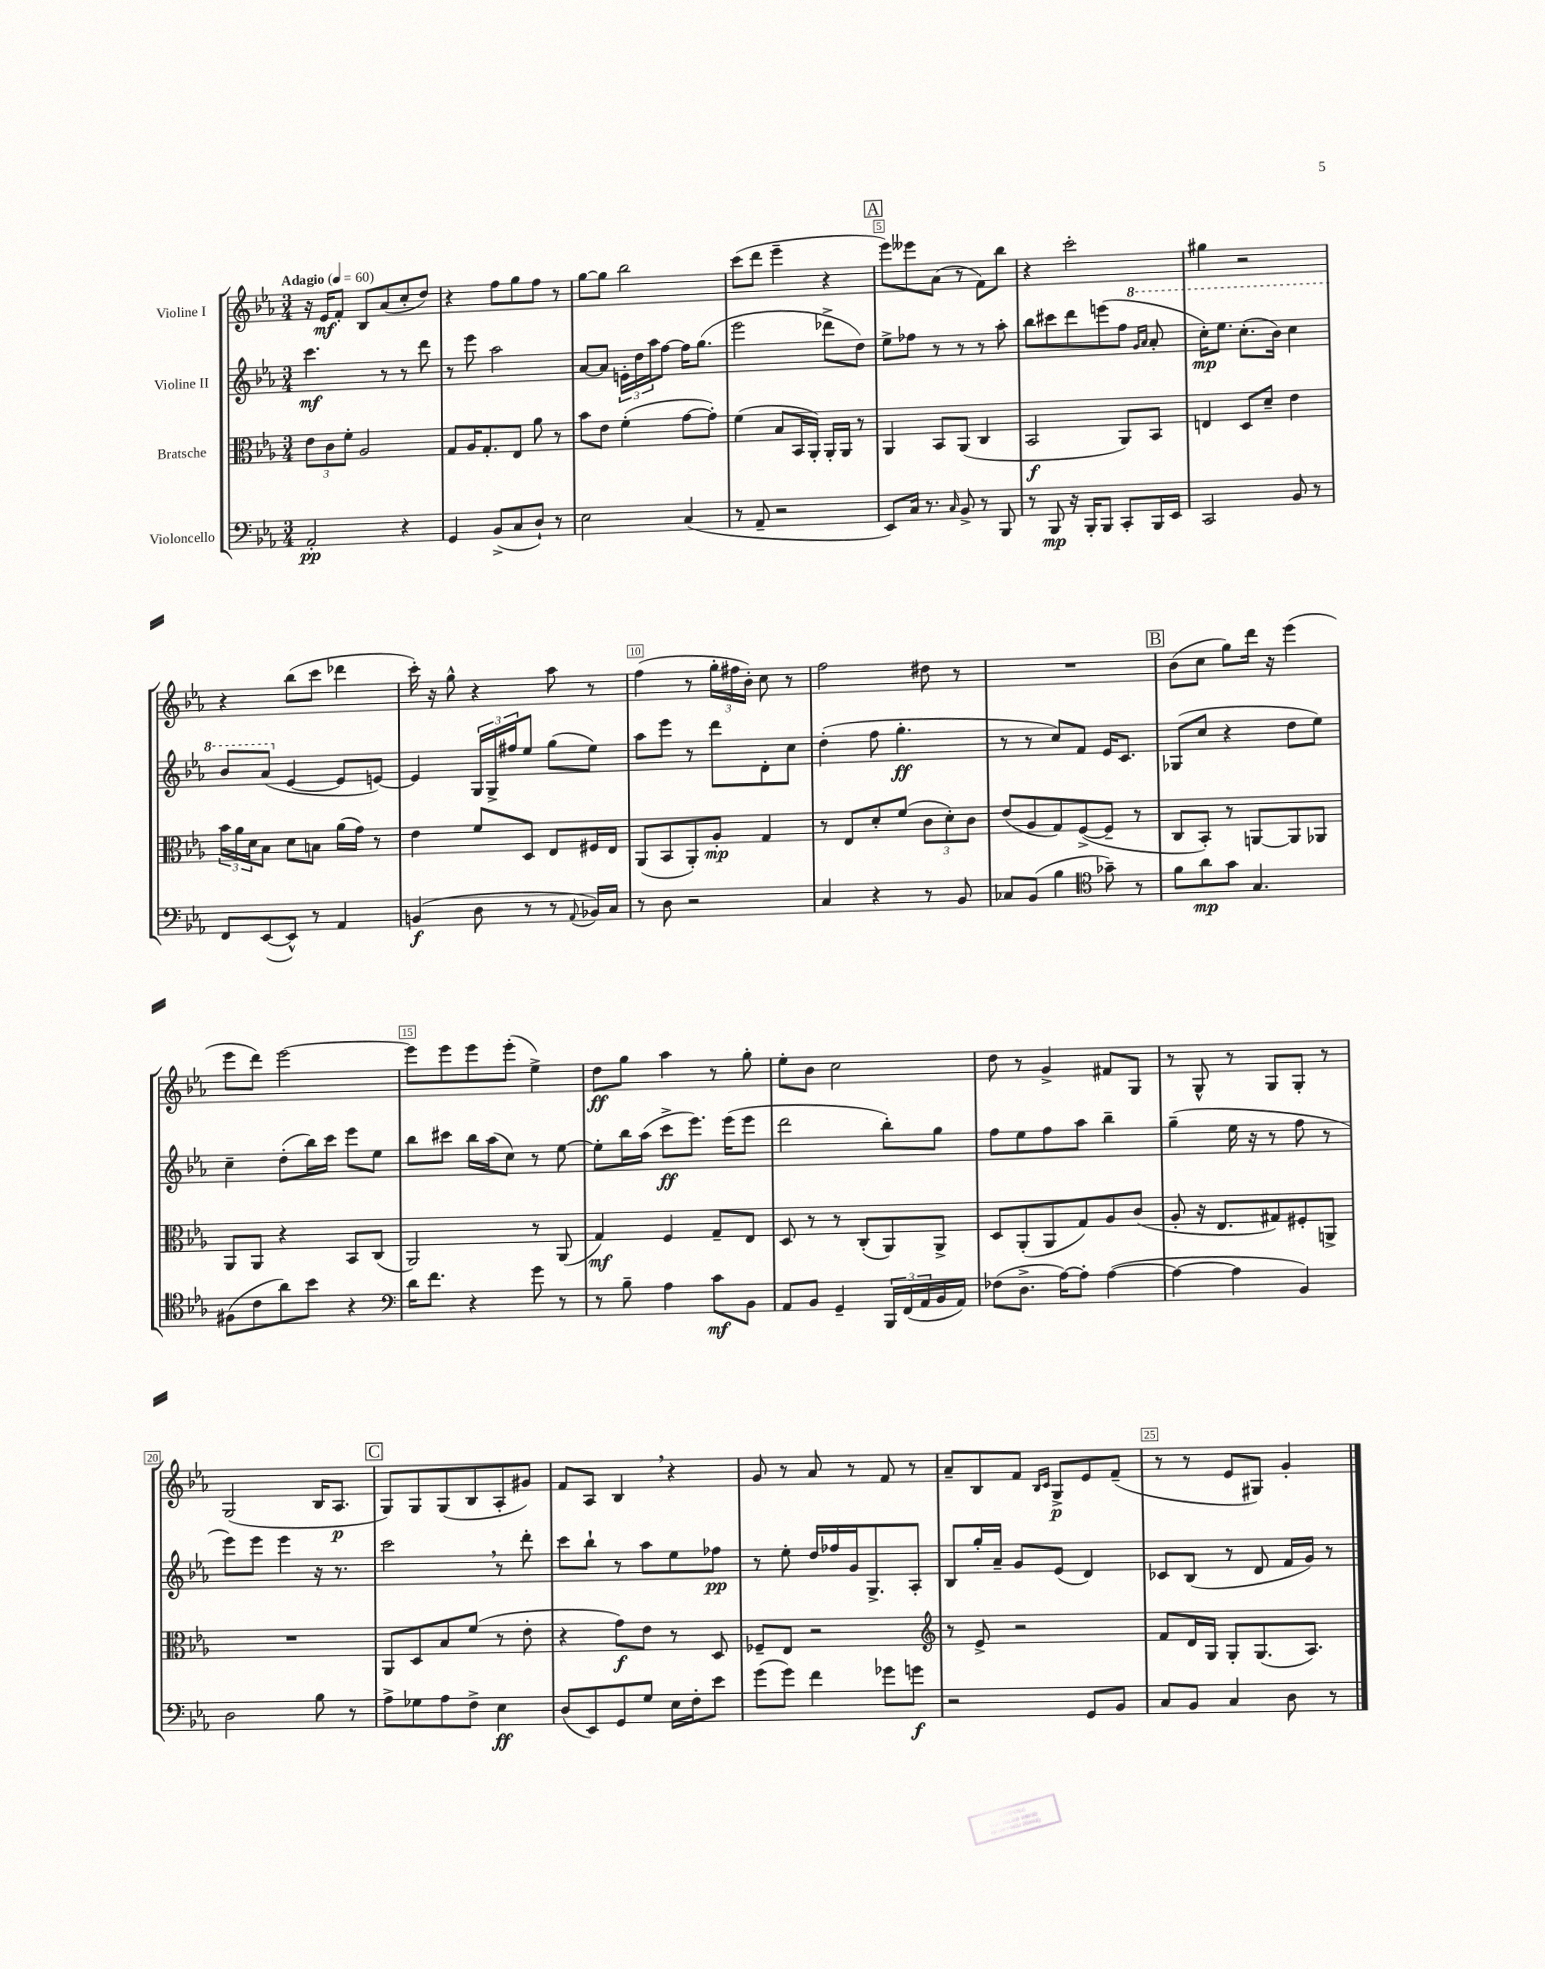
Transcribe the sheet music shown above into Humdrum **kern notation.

**kern	**kern	**kern	**kern
*staff4	*staff3	*staff2	*staff1
*clefF4	*clefC3	*clefG2	*clefG2
*k[b-e-a-]	*k[b-e-a-]	*k[b-e-a-]	*k[b-e-a-]
*M3/4	*M3/4	*M3/4	*M3/4
*MM60	*MM60	*MM60	*MM60
2AA-'	12e-	4.ccc	16r
.	.	.	16e-
.	12c	.	.
.	.	.	8f'
.	12f'	.	.
.	2A-	.	8B-
.	.	8r	(8a-
4r	.	8r	8cc'
.	.	8ddd	8dd)
=	=	=	=
4GG	8G	8r	4r
.	16A-	8eee-	.
.	8.G'	.	.
(8BB-^	.	2aa-	8ff
8C	8E-	.	8gg
8D`)	8a-	.	8ff
8r	8r	.	8r
=	=	=	=
2E-	8b-	[8a-	[8gg
.	8e-	8a-]	8gg]
.	(4f'	24e'	2bb-
.	.	24dd	.
.	.	24aa-	.
.	.	[8ff	.
(4C	[8g	16ff]	.
.	.	(8.gg	.
.	8g'])	.	.
=	=	=	=
8r	(4f	2eee-	(8ccc
8AA-~	.	.	8ddd
2r	8B-	.	4eee-~
.	16BB-	.	.
.	16AA-')	.	.
.	16AA-'	8ddd-^	4r
.	16AA-	.	.
.	8r	8dd)	.
=	=	=	=
8EE-)	4AA-	8ee-^	8eee-)
16C	.	8ff-	8eee--
8.r	.	.	.
.	8BB-	8r	(8a-
16qqC	.	.	.
8BB-^	(8AA-	8r	8r
8r	4C	8r	8f)
8BBB-	.	8aa-'	8bb-
=	=	=	=
8r	2BB-	8bb-	4r
8BBB-	.	8ccc#	.
16r	.	8ddd	2ccc'
16BBB-'	.	.	.
8BBB-	.	(8eee	.
8CC'	8AA-)	8ff	.
.	.	16qqgg	.
.	.	16qqaa-	.
16BBB-	8BB-	8aa-'	.
16EE-	.	.	.
=	=	=	=
2CC	4E	16ccc')	4gg#
.	.	8.eee-	.
.	8D	(8.ccc'	2r
.	8d~	.	.
.	.	16bb-)	.
8BB-	4e-	4ccc	.
8r	.	.	.
=	=	=	=
8FF	24b-	8bb-	4r
.	24a-	.	.
.	24d	.	.
([8EE-	8B-	(8aa-	.
8EE-^^])	8d	[4e-	(8bb-
8r	8B	.	8ccc
4AA-	(16a-	8e-]	4ddd-
.	16g)	.	.
.	8r	[8e)	.
=	=	=	=
(4BB	4e-	4e]	16ccc')
.	.	.	16r
.	.	.	8gg^^
8D	8f	24G	4r
.	.	24G^	.
.	.	24ff#	.
8r	8D	8ee-	.
8r	8E-	(8gg	8aa-
8qqAA-	.	.	.
16BB-)	16F#	8ee-)	8r
16C	16E-	.	.
=	=	=	=
8r	(8AA-	8aa-	(4ff
8D	8BB-	8eee-	.
2r	8AA-')	8r	8r
.	8A-'	8ddd	24gg'
.	.	.	24ff#
.	.	.	24b-')
.	4G	8d'	8cc
.	.	8cc	8r
=	=	=	=
4C	8r	(4dd'	2ff
.	8E-	.	.
4r	8d'	8ff	.
.	(8f	4.gg'	.
8r	12c	.	8dd#
.	12d')	.	.
8BB-	.	.	8r
.	12c	.	.
=	=	=	=
8C-	(8e-	8r	2.r
(8BB-	8A-	8r	.
4B-	8G)	8cc)	.
.	([8F^	8f	.
*clefC4	*	*	*
8g-~)	8F~]	16e-	.
.	.	8.c	.
8r	8r	.	.
=	=	=	=
8f	8C	(8G-	(8b-
8a-	8BB-')	8cc	8cc
8g	8r	4r	8gg)
4.G	[8AA	.	16ddd
.	.	.	16r
.	8AA]	8dd	(4eee-
.	8AA-	8ee-)	.
=	=	=	=
(8F#	8AA-	4cc~	8eee-
8c	8AA-	.	8ddd)
8a-)	4r	(8dd'	[2eee-
8b-	.	16bb-)	.
.	.	16ccc	.
4r	8BB-	8eee-	.
.	(8C	8ee-	.
=	=	=	=
*clefF4	*	*	*
16d	2AA-)	8bb-	8eee-]
8.f	.	.	.
.	.	8ccc#	8eee-
4r	.	16bb-	8eee-
.	.	(16aa-	.
.	.	8cc)	(8eee-'
8g	8r	8r	4ee-^)
8r	(8AA-	[8ee-	.
=	=	=	=
8r	4G)	8ee-']	8dd
8B-~	.	16bb-	8gg
.	.	(16aa-	.
4A-	4F	8ccc^	4aa-
.	.	8.eee-)	.
8c	8G~	.	8r
.	.	(16eee-	.
8BB-	8E-	8eee-	8gg'
=	=	=	=
8AA-	8D	2ddd	8ee-'
8BB-	8r	.	8b-
4GG~	8r	.	2cc
.	(8C'	.	.
24BBB-	8AA-)	8bb-')	.
(24FF	.	.	.
24AA-	.	.	.
16BB-	8AA-^	8gg	.
16AA-)	.	.	.
=	=	=	=
(8F-	8D	8ff	8dd
8.D^	(8AA-'	8ee-	8r
.	8AA-	8ff	4g^
[16A-)	.	.	.
8A-']	8G)	8aa-	.
([4A-	8A-	4bb-~	8f#
.	(8c	.	8G
=	=	=	=
4A-_	8A-'	(4gg~	8r
.	16r	.	8G^^
.	8.E-	.	.
4A-]	.	16ee-	8r
.	.	16r	.
.	8G#)	8r	8G
4BB-)	8F#'	8ff	8G'
.	8AA^	8r	8r
=	=	=	=
2D	2.r	8eee-)	(2G
.	.	8eee-	.
.	.	4eee-	.
8B-	.	16r	16B-
.	.	8.r	8.A-
8r	.	.	.
=	=	=	=
8A-^	8AA-	2ccc	8G)
8G-	8D	.	8G
8A-	8B-	.	(8G
8F^	(8f	.	8B-
4E-	8r	8r	8A-'
.	8e-'	8ddd'	8g#)
=	=	=	=
(8D	4r	8ccc	8f
8EE-)	.	8bb-`	8A-
8GG	8g)	8r	4B-
8G	8e-	8aa-	.
16E-	8r	8ee-	4r
16F'	.	.	.
8e-	8D	8ff-	.
=	=	=	=
(8g	8F-~	8r	8g
8g)	8E-	8ee-'	8r
4f	2r	16dd	8a-
.	.	16ff-	.
.	.	16g	8r
.	.	8.G^	.
8g-	.	.	8f
8g	.	8A-'	8r
=	=	=	=
*	*clefG2	*	*
2r	8r	8B-	8a-~
.	8e-^	16gg'	8B-
.	.	16a-~	.
.	2r	8g	8f
.	.	.	16qqB-
.	.	.	16qqc
.	.	(8e-	8G^
8GG	.	4d)	8e-
8BB-	.	.	(8f~
=	=	=	=
8C	8f	8c-	8r
8BB-	16d	(8B-	8r
.	16G	.	.
4C	8G'	8r	8e-
.	(8.G	8d	8G#)
8D	.	16f	4g'
.	8.A-)	16g)	.
8r	.	8r	.
==	==	==	==
*-	*-	*-	*-
